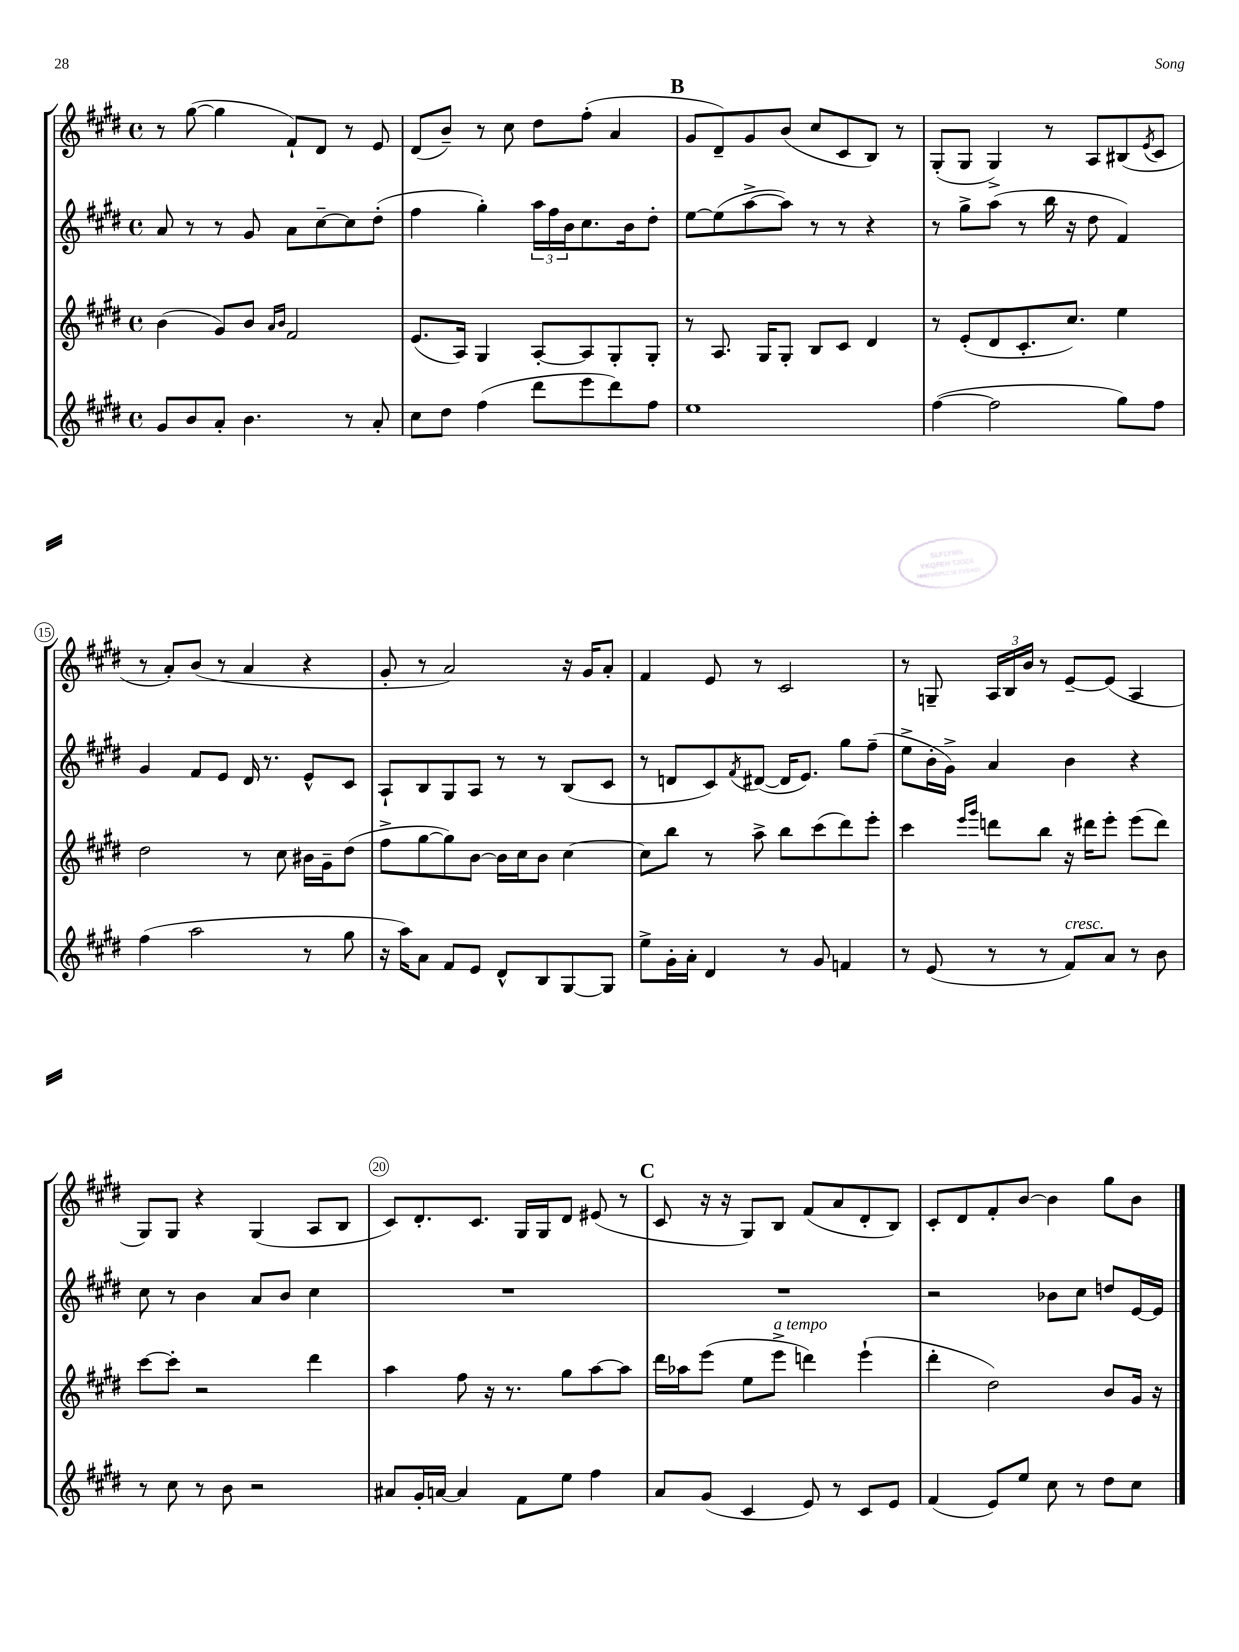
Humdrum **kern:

**kern	**kern	**kern	**kern
*part4	*part3	*part2	*part1
*staff4	*staff3	*staff2	*staff1
*clefG2	*clefG2	*clefG2	*clefG2
*k[f#c#g#d#]	*k[f#c#g#d#]	*k[f#c#g#d#]	*k[f#c#g#d#]
*M4/4	*M4/4	*M4/4	*M4/4
*met(c)	*met(c)	*met(c)	*met(c)
=11	=11	=11	=11
8g#/L	(4b\	8a/	8r
8b/	.	8r	([8gg#\
8a'/J	8g#/L)	8r	4gg#\]
4.b\	8b/J	8g#/	.
.	16qqa/LL	.	.
.	16qqb/JJ	.	.
.	2f#/	8a\L	8f#`/L)
.	.	[8cc#~\	8d#/J
8r	.	8cc#\]	8r
8a'/	.	(8dd#'\J	8e/
=12	=12	=12	=12
8cc#\L	(8.e/L	4ff#\	(8d#/L
8dd#\J	.	.	8b~/J)
.	16A/Jk)	.	.
(4ff#\	4G#/	4gg#'\)	8r
.	.	.	8cc#\
8ddd#\L	[8A'/L	24aa\LL	8dd#\L
.	.	24ff#\	.
.	.	24b\J	.
8eee\	8A/]	8.cc#\	(8ff#'\J
8ddd#\)	8G#'/	.	4a/
.	.	16b\k	.
8ff#\J	8G#'/J	8dd#'\J	.
!!LO:REH:place=s1:t=B
=13	=13	=13	=13
1ee	8r	[8ee\L	8g#/L
.	8.A/	(8ee\]	8d#~/)
.	.	[8aa^\	8g#/
.	16G#/KL	.	.
.	8G#'/J	8aa\J])	(8b/J
.	8B/L	8r	8cc#/L
.	8c#/J	8r	8c#/
.	4d#/	4r	8B/J)
.	.	.	8r
=14	=14	=14	=14
([4ff#\	8r	8r	(8G#'/L
.	(8e'/L	8gg#^\L	8G#/J
2ff#\]	8d#/	(8aa\J	4G#^/)
.	8.c#'/	8r	.
.	.	16bb\	8r
.	8.cc#/J)	16r	.
.	.	8dd#\	8A/L
8gg#\L)	4ee\	4f#/)	(8B#X/
.	.	.	8qe/
8ff#\J	.	.	8c#/J
!!LO:LB:g=z
=15	=15	=15	=15
(4ff#\	2dd#\	4g#/	8r
.	.	.	8a'/L)
2aa\	.	8f#/L	(8b/J
.	.	8e/J	8r
.	8r	16d#/	4a/
.	.	8.r	.
.	8cc#\	.	.
8r	16b#X\LL	8e^^/L	4r
.	16g#~\J	.	.
8gg#\	(8dd#\J	8c#/J	.
=16	=16	=16	=16
16r	8ff#^\L	8A`/L	8g#'/
16aa\KL)	.	.	.
8a\J	[8gg#\	8B/	8r
8f#/L	8gg#\])	8G#/	2a/)
8e/J	[8b\J	8A/J	.
8d#^^/L	16b\LL]	8r	.
.	16cc#\J	.	.
8B/	8b\J	8r	.
[8G#/	[4cc#\	(8B/L	16r
.	.	.	16g#/KL
8G#/J]	.	8c#/J	8a'/J
=17	=17	=17	=17
8ee^\L	8cc#\L]	8r	4f#/
16g#'\L	8bb\J	8dn/L	.
16a'\JJ	.	.	.
4d#/	8r	8c#/)	8e/
.	.	8qf#/	.
.	8aa^\	([8d#X/J	8r
8r	8bb\L	16d#/KL]	2c#/
.	.	8.e/J)	.
8g#/	(8ccc#\	.	.
4fn/	8ddd#\)	8gg#\L	.
.	8eee'\J	(8ff#~\J	.
=18	=18	=18	=18
8r	4ccc#\	8ee^\L	8r
(8e/	.	16b'\L	8Gn~/
.	.	16g#^\JJ)	.
.	16qqeee/LL	.	.
.	16qqggg#/JJ	.	.
8r	8dddn\L	4a/	24A/LL
.	.	.	24B/
.	.	.	24b/JJ
8r	8bb\J	.	8r
!LO:TX:a:i:t=cresc.	!	!	!
8f#/L)	16r	4b\	[8e~/L
.	16ddd#X\KL	.	.
8a/J	8eee'\J	.	(8e/J]
8r	(8eee\L	4r	4A/
8b\	8ddd#\J)	.	.
!!LO:LB:g=z
=19	=19	=19	=19
8r	[8ccc#\L	8cc#\	8G#/L)
8cc#\	8ccc#'\J]	8r	8G#/J
8r	2r	4b\	4r
8b\	.	.	.
2r	.	8a/L	(4G#/
.	.	8b/J	.
.	4ddd#\	4cc#\	8A/L
.	.	.	8B/J
=20	=20	=20	=20
8a#X/L	4aa\	1r	8c#/L)
16g#'/L	.	.	8.d#'/
[16an/JJ	.	.	.
4a/]	8ff#\	.	.
.	.	.	8.c#/J
.	16r	.	.
.	8.r	.	.
8f#\L	.	.	16G#/LL
.	.	.	16G#/J
8ee\J	8gg#\L	.	8d#/J
4ff#\	[8aa\	.	(8e#X/
.	8aa\J]	.	8r
!!LO:REH:place=s1:t=C
=21	=21	=21	=21
8a/L	16ddd#\LL	1r	8c#/
.	16aa-X\J	.	.
(8g#/J	(8eee\J	.	16r
.	.	.	16r
4c#/	8ee\L	.	8G#/L)
!	!LO:TX:a:i:t=a tempo	!	!
.	8eee^\J	.	8B/J
8e/)	4dddn\)	.	(8f#/L
8r	.	.	8a/
8c#/L	(4eee`\	.	8d#'/
8e/J	.	.	8B/J)
=22	=22	=22	=22
(4f#/	4ddd#'\	2r	8c#'/L
.	.	.	8d#/
8e/L)	2dd#\)	.	8f#'/
8ee/J	.	.	[8b/J
8cc#\	.	8b-X\L	4b\]
8r	.	8cc#\J	.
8dd#\L	8b/L	8ddn/L	8gg#\L
8cc#\J	16g#/Jk	[16e/L	8b\J
.	16r	16e/JJ]	.
==	==	==	==
*-	*-	*-	*-
